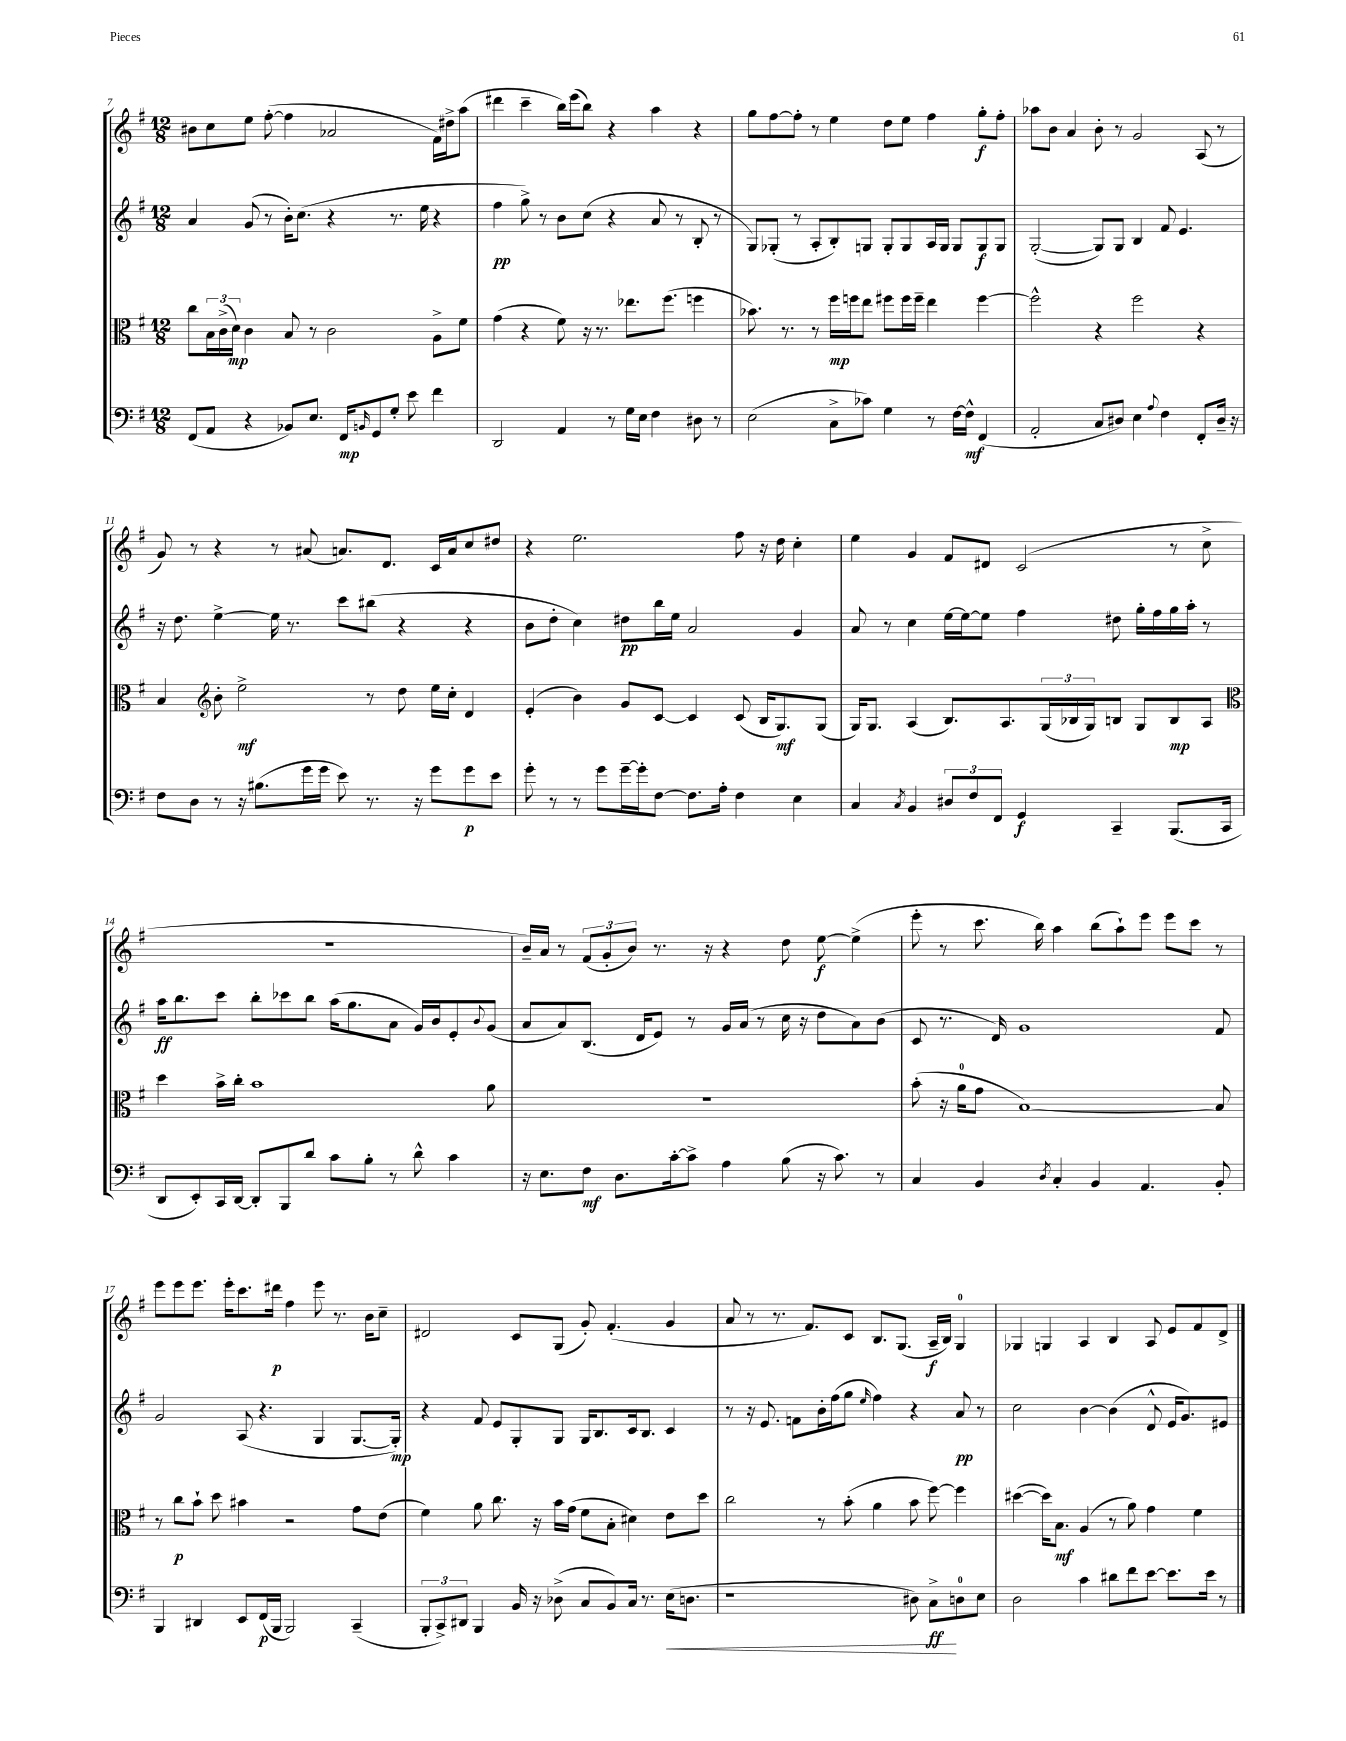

**kern	**dynam	**kern	**dynam	**kern	**dynam	**kern	**dynam
*part4	*part4	*part3	*part3	*part2	*part2	*part1	*part1
*staff4	*staff4	*staff3	*staff3	*staff2	*staff2	*staff1	*staff1
*clefF4	*	*clefC3	*	*clefG2	*	*clefG2	*
*k[f#]	*	*k[f#]	*	*k[f#]	*	*k[f#]	*
*M12/8	*	*M12/8	*	*M12/8	*	*M12/8	*
=7	=7	=7	=7	=7	=7	=7	=7
(8FF#/L	.	8cc\L	.	4a/	.	8b#X\L	.
8AA/J	.	24B\L	.	.	.	8cc\	.
.	.	(24c^\	.	.	.	.	.
.	.	24d\JJ)	mp	.	.	.	.
4r	.	4c\	.	(8g/	.	8ee\J	.
.	.	.	.	8r	.	([8ff#'\	.
8BB-X/L)	.	8B/	.	16b'\KL)	.	4ff#\]	.
.	.	.	.	(8.cc\J	.	.	.
8.E/J	.	8r	.	.	.	.	.
.	.	2c\	.	4r	.	2a-X/	.
16FF#/KL	mp	.	.	.	.	.	.
16qqBBn/	.	.	.	.	.	.	.
8GG/	.	.	.	.	.	.	.
8G'/J	.	.	.	8.r	.	.	.
8e\	.	.	.	.	.	.	.
.	.	.	.	16ee\	.	.	.
4f#\	.	8A^\L	.	4r	.	16f#\LL)	.
.	.	.	.	.	.	16dd#X^\J	.
.	.	8f#\J	.	.	.	(8aa\J	.
=8	=8	=8	=8	=8	=8	=8	=8
2DD/	.	(4g\	.	4ff#\	pp	4ddd#X\	.
.	.	4r	.	8gg^\)	.	4ccc~\	.
.	.	.	.	8r	.	.	.
4AA/	.	8f#\)	.	8b\L	.	16bb\LL)	.
.	.	.	.	.	.	(16eee\J	.
.	.	16r	.	(8cc\J	.	8bb\J)	.
.	.	8.r	.	.	.	.	.
8r	.	.	.	4r	.	4r	.
16G\LL	.	8.ee-X\L	.	.	.	.	.
16E\JJ	.	.	.	.	.	.	.
4F#\	.	.	.	8a/	.	4aa\	.
.	.	(8.ff#\J	.	.	.	.	.
.	.	.	.	8r	.	.	.
8D#X\	.	4ffn\	.	8B'/	.	4r	.
8r	.	.	.	8r	.	.	.
=9	=9	=9	=9	=9	=9	=9	=9
(2E\	.	8.b-X\)	.	8G/L)	.	8gg\L	.
.	.	.	.	(8G-X'/J	.	[8ff#\	.
.	.	8.r	.	.	.	.	.
.	.	.	.	8r	.	8ff#'\J]	.
.	.	8r	.	8A'/L	.	8r	.
8C^\L	.	16ff#\LL	mp	8B'/)	.	4ee\	.
.	.	16ffn\J	.	.	.	.	.
8c-X\J)	.	8ee\J	.	8Gn/J	.	.	.
4G\	.	8ff#X\L	.	8G'/L	.	8dd\L	.
.	.	16ff#\L	.	8G/	.	8ee\J	.
.	.	16ff#~\JJ	.	.	.	.	.
8r	.	4ee\	.	16A/L	.	4ff#\	.
.	.	.	.	16G/JJ	.	.	.
[16F#\LL	.	.	.	8G/L	.	.	.
16F#^^\JJ]	mf	.	.	.	.	.	.
(4FF#/	.	[4ff#\	.	8G/	f	8gg'\L	f
.	.	.	.	8G/J	.	8ff#'\J	.
=10	=10	=10	=10	=10	=10	=10	=10
2AA'/	.	2ff#^^\]	.	([2G'/	.	8aa-X\L	.
.	.	.	.	.	.	8b\J	.
.	.	.	.	.	.	4a/	.
8C/L	.	4r	.	8G/L])	.	8b'\	.
8D#X/J)	.	.	.	8G/J	.	8r	.
4E\	.	2ff#\	.	4B/	.	2g/	.
8qqA/	.	.	.	.	.	.	.
4F#\	.	.	.	8f#/	.	.	.
.	.	.	.	4.e/	.	.	.
8FF#'/L	.	4r	.	.	.	(8A/	.
16D#~/Jk	.	.	.	.	.	8r	.
16r	.	.	.	.	.	.	.
!!LO:LB:g=z
=11	=11	=11	=11	=11	=11	=11	=11
8F#\L	.	4B/	.	16r	.	8g/)	.
.	.	.	.	8.dd\	.	.	.
8D\J	.	.	.	.	.	8r	.
*	*	*clefG2	*	*	*	*	*
8r	.	8b'\	.	[4ee^\	.	4r	.
16r	.	2ee^\	mf	.	.	.	.
(8.B#X\L	.	.	.	.	.	.	.
.	.	.	.	16ee\]	.	8r	.
.	.	.	.	8.r	.	.	.
16g\L	.	.	.	.	.	(8a#X/	.
16g\JJ	.	.	.	.	.	.	.
8e\)	.	.	.	8ccc\L	.	8.an/L)	.
8.r	.	8r	.	(8bb#X\J	.	.	.
.	.	.	.	.	.	8.d/J	.
.	.	8dd\	.	4r	.	.	.
16r	.	.	.	.	.	.	.
8g\L	.	16ee\LL	.	.	.	16c/LL	.
.	.	16cc'\JJ	.	.	.	16a/J	.
8g\	p	4d/	.	4r	.	8cc/	.
8e\J	.	.	.	.	.	8dd#X/J	.
=12	=12	=12	=12	=12	=12	=12	=12
8g'\	.	(4e'/	.	8b\L	.	4r	.
8r	.	.	.	8dd'\J	.	.	.
8r	.	4b\)	.	4cc\)	.	2.ee\	.
8g\L	.	.	.	.	.	.	.
[16g~\L	.	8g/L	.	8dd#X\L	pp	.	.
16g'\J]	.	.	.	.	.	.	.
[8F#\J	.	[8c/J	.	16bb\L	.	.	.
.	.	.	.	16ee\JJ	.	.	.
8.F#\L]	.	4c/]	.	2a/	.	.	.
16A'\Jk	.	.	.	.	.	.	.
4F#\	.	(8c/	.	.	.	8ff#\	.
.	.	16B/KL	.	.	.	16r	.
.	.	8.G/)	mf	.	.	16dd\	.
4E\	.	.	.	4g/	.	4cc'\	.
.	.	(8G/J	.	.	.	.	.
=13	=13	=13	=13	=13	=13	=13	=13
4C/	.	16G/KL)	.	8a/	.	4ee\	.
.	.	8.G/J	.	.	.	.	.
.	.	.	.	8r	.	.	.
8qC/	.	.	.	.	.	.	.
4BB/	.	(4A/	.	4cc\	.	4g/	.
12D#X/L	.	8.B/L)	.	[16ee\LL	.	8f#/L	.
.	.	.	.	16ee\J_	.	.	.
12F#/	.	.	.	.	.	.	.
.	.	.	.	8ee\J]	.	8d#X/J	.
12FF#/J	.	.	.	.	.	.	.
.	.	8.A/	.	.	.	.	.
4GG/	f	.	.	4ff#\	.	(2c/	.
.	.	(24G/L	.	.	.	.	.
.	.	24B-X/	.	.	.	.	.
.	.	24G/J)	.	.	.	.	.
4CC~/	.	8Bn/J	.	8dd#X\	.	.	.
.	.	8G/L	.	16gg'\LL	.	.	.
.	.	.	.	16ff#\	.	.	.
(8.BBB/L	.	8B/	mp	16gg\	.	8r	.
.	.	.	.	16aa'\JJ	.	.	.
.	.	8A/J	.	8r	.	8cc^\	.
16CC/Jk	.	.	.	.	.	.	.
!!LO:LB:g=z
=14	=14	=14	=14	=14	=14	=14	=14
*	*	*clefC3	*	*	*	*	*
8DD/L	.	4dd\	.	16aa\KL	ff	1.r	.
.	.	.	.	8.bb\	.	.	.
8EE'/)	.	.	.	.	.	.	.
16CC/L	.	16b^\LL	.	8ccc\J	.	.	.
[16DD/JJ	.	16cc'\JJ	.	.	.	.	.
8DD'/L]	.	1b	.	8bb'\L	.	.	.
8BBB/	.	.	.	8ccc-X\	.	.	.
8d/J	.	.	.	8bb\J	.	.	.
8c\L	.	.	.	(16aa\KL	.	.	.
.	.	.	.	8.gg\	.	.	.
8B'\J	.	.	.	.	.	.	.
8r	.	.	.	8a\J	.	.	.
8d^^\	.	.	.	16g/LL)	.	.	.
.	.	.	.	16b/J	.	.	.
4c\	.	.	.	8e'/	.	.	.
.	.	.	.	8qqb/	.	.	.
.	.	8a\	.	(8g/J	.	.	.
=15	=15	=15	=15	=15	=15	=15	=15
16r	.	1.r	.	8a/L	.	16b~/LL)	.
8.E\L	.	.	.	.	.	16a/JJ	.
.	.	.	.	8a/)	.	8r	.
8F#\J	mf	.	.	(8.B/J	.	(12f#/L	.
.	.	.	.	.	.	12g'/	.
8.D\L	.	.	.	.	.	.	.
.	.	.	.	.	.	12b/J)	.
.	.	.	.	16d/KL	.	.	.
.	.	.	.	8e/J)	.	8.r	.
[16c'\k	.	.	.	.	.	.	.
8c^\J]	.	.	.	8r	.	.	.
.	.	.	.	.	.	16r	.
4A\	.	.	.	16g/LL	.	4r	.
.	.	.	.	(16a/JJ	.	.	.
.	.	.	.	8r	.	.	.
(8B\	.	.	.	16cc\	.	8dd\	.
.	.	.	.	16r	.	.	.
16r	.	.	.	8dd\L	.	[8ee\	f
8.c\)	.	.	.	.	.	.	.
.	.	.	.	8a\)	.	(4ee^\]	.
8r	.	.	.	(8b\J	.	.	.
=16	=16	=16	=16	=16	=16	=16	=16
4C/	.	(8b'\	.	8c/	.	8eee'\	.
.	.	16r	.	8.r	.	8r	.
.	.	16a\KL	.	.	.	.	.
4BB/	.	8g\J	.	.	.	8.ccc\	.
.	.	.	.	16d/)	.	.	.
.	.	[1B)	.	1g	.	.	.
.	.	.	.	.	.	16bb\)	.
8qD/	.	.	.	.	.	.	.
4C'/	.	.	.	.	.	4aa\	.
4BB/	.	.	.	.	.	(8bb\L	.
.	.	.	.	.	.	8aa`\)	.
4.AA/	.	.	.	.	.	8eee\J	.
.	.	.	.	.	.	8eee\L	.
.	.	.	.	.	.	8ccc\J	.
8BB'/	.	8B/]	.	8f#/	.	8r	.
!!LO:LB:g=z
=17	=17	=17	=17	=17	=17	=17	=17
4BBB/	.	8r	.	2g/	.	8eee\L	.
.	.	8cc\L	p	.	.	8eee\	.
4DD#X/	.	8b`\J	.	.	.	8.eee\J	.
.	.	8dd\	.	.	.	.	.
.	.	.	.	.	.	16eee'\KL	.
8EE/L	.	4b#X\	.	(8A/	.	8.ccc\	.
(16FF#/L	p	.	.	4.r	.	.	.
16BBB/JJ	.	.	.	.	.	16ddd#X\Jk	p
2BBB/)	.	2r	.	.	.	4ff#\	.
.	.	.	.	4G/	.	8eee\	.
.	.	.	.	.	.	8.r	.
(4CC~/	.	8g\L	.	[8.G/L	.	.	.
.	.	.	.	.	.	16b\KL	.
.	.	(8e\J	.	.	.	8cc~\J	.
.	.	.	.	16G'/Jk])	mp	.	.
=18	=18	=18	=18	=18	=18	=18	=18
12BBB'/L	.	4f#\)	.	4r	.	2d#X/	.
12CC^/)	.	.	.	.	.	.	.
12DD#X/J	.	.	.	.	.	.	.
4BBB/	.	8a\	.	8f#/	.	.	.
.	.	8.cc\	.	8e/L	.	.	.
16BB/	.	.	.	8G'/	.	8c/L	.
16r	.	16r	.	.	.	.	.
(8D-X^\	.	16b\LL	.	8G/J	.	(8G/J	.
.	.	(16g\JJ	.	.	.	.	.
8C/L	.	8f#\L	.	16G/KL	.	8g'/)	.
.	.	.	.	8.B/	.	.	.
8BB/)	.	8B'\J	.	.	.	(4.f#'/	.
16C/Jk	.	4d#X\)	.	16c/k	.	.	.
8.r	.	.	.	8.B/J	.	.	.
!	!LO:HP:b	!	!	!	!	!	!
(16E\KL	<	8e\L	.	4c/	.	4g/	.
8.Dn\J	.	.	.	.	.	.	.
.	.	8dd\J	.	.	.	.	.
=19	=19	=19	=19	=19	=19	=19	=19
1r	.	2cc\	.	8r	.	8a/	.
.	.	.	.	16r	.	8r	.
.	.	.	.	8.e/	.	.	.
.	.	.	.	.	.	8.r	.
.	.	.	.	8fn\L	.	.	.
.	.	.	.	.	.	8.f#/L)	.
.	.	8r	.	16b'\L	.	.	.
.	.	.	.	(16ff#\J	.	.	.
.	.	(8b'\	.	8gg\J	.	8c/J	.
.	.	.	.	16qqee/	.	.	.
.	.	4a\	.	4ff#\)	.	8.B/L	.
.	.	.	.	.	.	(8.G/J	.
8D#X\)	.	8b\	.	4r	.	.	.
8C^\L	ff	[8ff#\)	.	.	.	16A~/LL	f
.	.	.	.	.	.	16B/JJ)	.
8Dn\	[	4ff#\]	.	8a/	pp	4G/	.
8E\J	.	.	.	8r	.	.	.
=20	=20	=20	=20	=20	=20	=20	=20
2D\	.	([4dd#X\	.	2cc\	.	4G-X/	.
.	.	16dd#\KL])	.	.	.	4Gn/	.
.	.	8.B\J	mf	.	.	.	.
4c\	.	(4A/	.	[4b\	.	4A/	.
8d#X\L	.	8r	.	(4b\]	.	4B/	.
8f#\	.	8a\)	.	.	.	.	.
[8e\J	.	4g\	.	8d^^/	.	8A/	.
8.e\L]	.	.	.	16e/KL	.	8e/L	.
.	.	.	.	8.g/)	.	.	.
.	.	4f#\	.	.	.	8f#/	.
16e\Jk	.	.	.	.	.	.	.
8r	.	.	.	8e#X/J	.	8d^/J	.
==	==	==	==	==	==	==	==
*-	*-	*-	*-	*-	*-	*-	*-
